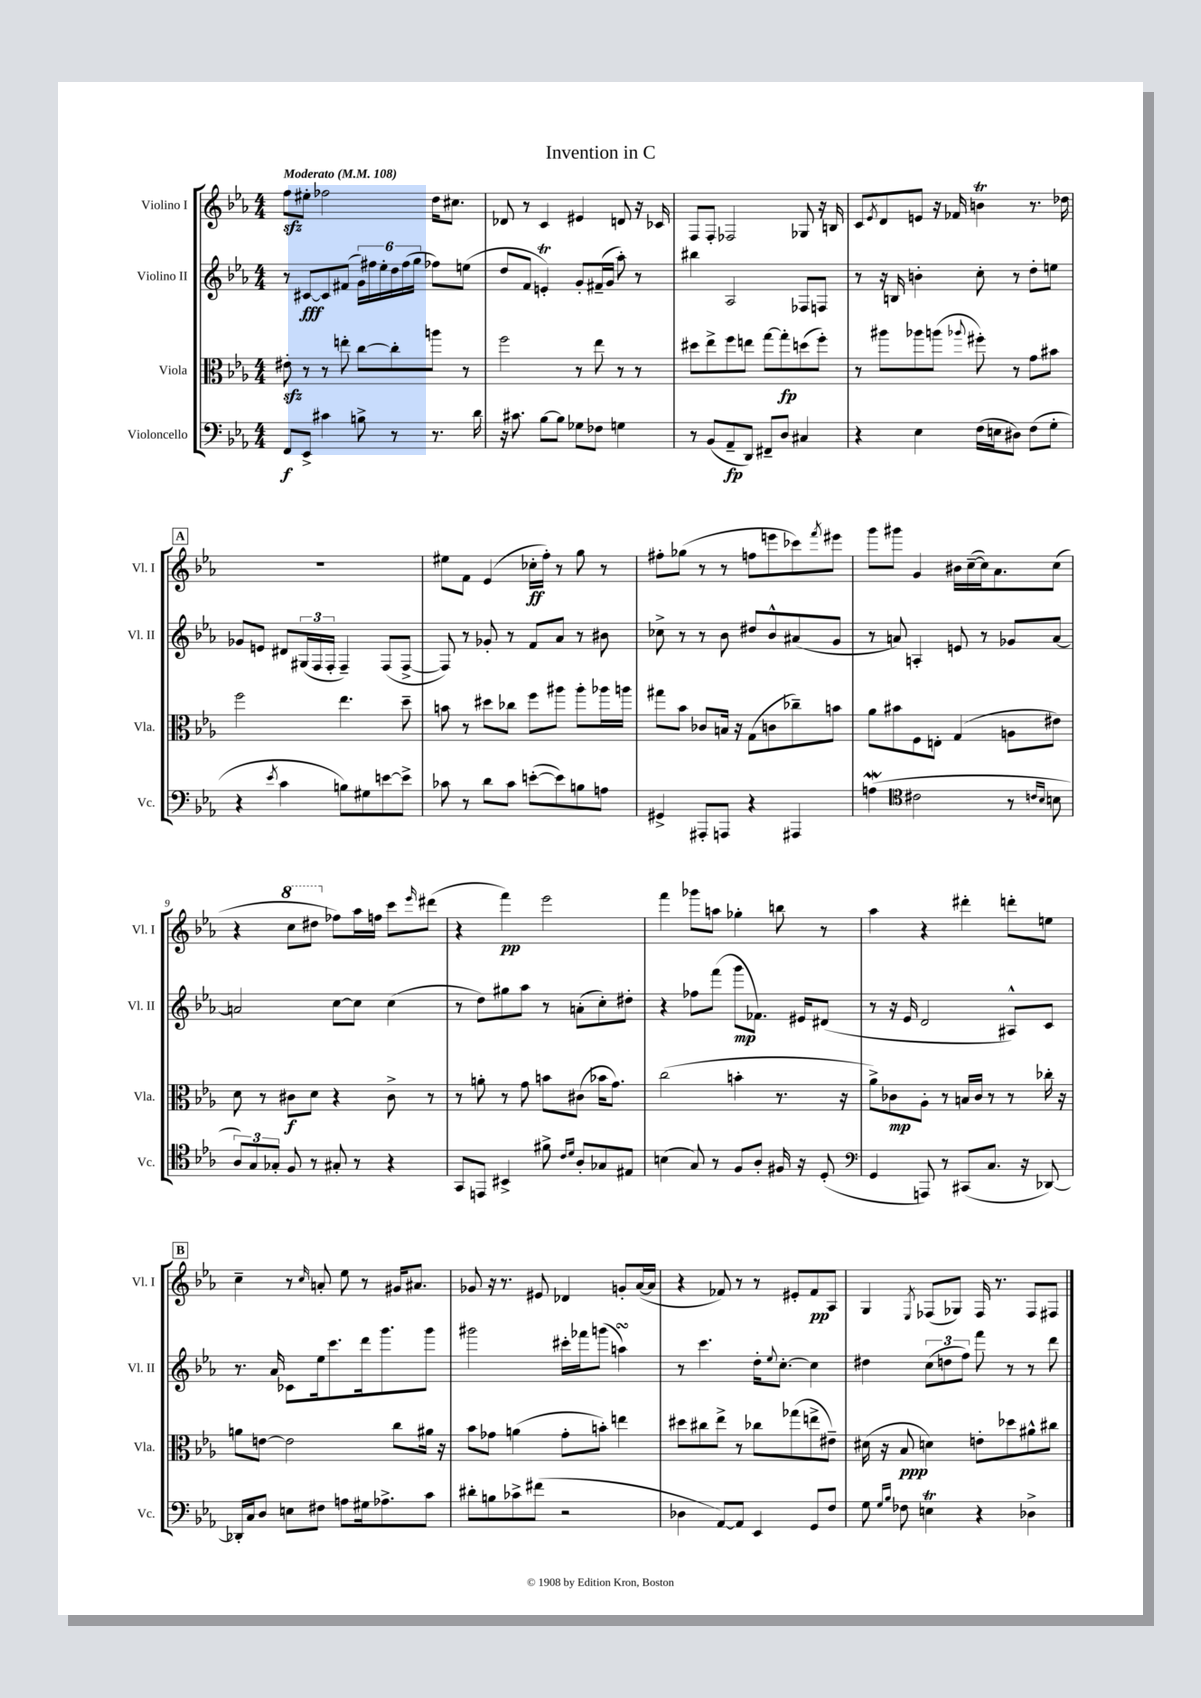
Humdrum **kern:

**kern	**kern	**kern	**kern
*staff4	*staff3	*staff2	*staff1
*clefF4	*clefC3	*clefG2	*clefG2
*k[b-e-a-]	*k[b-e-a-]	*k[b-e-a-]	*k[b-e-a-]
*M4/4	*M4/4	*M4/4	*M4/4
*MM108	*MM108	*MM108	*MM108
8FF	8e#'	8r	8ff
8EE-^	8r	[8c#	8ee#'
4c#	8r	8c#]	2ff-
.	8ee'	(8f#	.
8B^	[8cc	24g)	.
.	.	24ff#	.
.	.	24ee-'	.
8r	8cc']	24dd	.
.	.	(24ff#	.
.	.	24gg	.
8.r	8aa	8ff-)	16dd
.	.	.	8.cc#
.	8r	(8ee	.
16d	.	.	.
=	=	=	=
16r	2ff	8dd	8d-
8.c#	.	.	.
.	.	8f	8r
[8B-	.	4e')	4c
8B-]	.	.	.
8G-	8r	8g'	4e#
8F-	8ee-	(16f#~	.
.	.	16g	.
4G	8r	8aa-')	8d
.	8r	8r	16r
.	.	.	16c-
=	=	=	=
8r	8dd#	4bb#	8F
(8BB-	8ee-^	.	8F'
8AA-~	8ff	2A-	2F-
8DD)	8ee	.	.
8FF#~	[8gg	.	.
8D	8gg']	.	.
4C#	(8dd	8F-	8G-
.	8ff')	8F	16r
.	.	.	16B
=	=	=	=
4r	8r	8r	8c
.	.	.	8qe-
.	8aa#	16r	8d
.	.	16B	.
4E-	8aa-	4b'	8e
.	(8aa	.	16r
.	.	.	16f-
.	8qqaa-	.	.
(16F	8ff#')	8cc'	4b
16E	.	.	.
8D#)	8r	8r	.
(8F	8g	8dd'	8.r
8G'	8b#	8ee	.
.	.	.	16dd-
=	=	=	=
4r	2ff	8g-	1r
.	.	8e	.
8qe-	.	.	.
4c	.	8d#	.
.	.	(24G#	.
.	.	24F	.
.	.	24F'	.
8B)	4.ee-	4F~)	.
8G#	.	.	.
[8e	.	(8F	.
8e^]	8dd~	[8F^	.
=	=	=	=
8c-	8b	8F])	8ee#
8r	8r	8r	8f
8d	8dd#	8g-'	(4e-
8c-	8cc-	8r	.
([8e'	8ff	8f	16cc-'
.	.	.	16ff')
8e])	8aa#	8a-	8r
8B	8aa#'	8r	8gg
8A	16aa-	8b#	8r
.	16aa	.	.
=	=	=	=
4GG#^	8gg#	8cc-^	8ff#'
.	8b-	8r	(8gg-
8AAA#'	8c-	8r	8r
8AAA	16B	8b-	8r
.	16r	.	.
4r	(8G	8dd#	8ff
.	8c	8b-^^	8eee
4AAA#	8cc-~)	(8a#	8ccc-)
.	.	.	8qfff
.	8b	8g	8eee#
=	=	=	=
(4A	8a-	8r	8ggg
.	8b#	8a)	8ggg#
*clefC4	*	*	*
2c#	8F	4A'	4g
.	8E'	.	.
.	(4G	8e	16b#
.	.	.	([16cc~
.	.	8r	16cc])
.	.	.	8.a-
8r	8A	8g-	.
16qqc	.	.	.
16qqB-	.	.	.
8B	8e#)	[8a	(8cc
=	=	=	=
12A-)	8d	2a]	4r
12G	.	.	.
.	8r	.	.
12G-'	.	.	.
8F	8c#	.	8ccc
8r	8d	.	8ddd#
8G#'	4r	[8cc	8ff-)
8r	.	8cc]	16aa-
.	.	.	16ff
4r	8c#^	(4cc	8ccc
.	.	.	16qqeee-
.	8r	.	(8ddd#
=	=	=	=
8GG	8r	8r	4r
8EE	8a'	8dd)	.
4BB#^	8r	8gg#	4fff)
.	8g	8aa-	.
8f#^	8b	8r	2eee-
16qqc	.	.	.
16qqd	.	.	.
8A-'	(8c#	(8a'	.
8G-	16b-	8cc')	.
.	8.g)	.	.
8E#	.	8dd#'	.
=	=	=	=
(4B	(2cc	4r	4fff
8G)	.	8ff-	8ggg-
8r	.	(8fff	8aa
8F	4b'	8ggg	4gg-'
8A-'	.	8.f-)	.
16F#	8.r	.	8bb
16r	.	16e#	.
(8D'	.	(8d#	8r
.	16r	.	.
=	=	=	=
*clefF4	*	*	*
4GG	8a-^)	8r	4aa-
.	8c-	16r	.
.	.	16e-	.
8AAA)	8A-'	2d	4r
8r	8r	.	.
(8CC#	16B	.	4ddd#'
.	16c-	.	.
8.C	8r	.	.
.	8r	8A#^^)	8ddd'
16r	.	.	.
[8DD-)	16cc-'	8c	8ee
.	16r	.	.
=	=	=	=
16DD-']	8a	8.r	4cc~
16C	.	.	.
8D	[8e	.	.
.	.	16a-	.
8E	2e]	8c-	8r
.	.	.	16qqcc
8F#	.	16ee-	8a'
.	.	8.ccc	.
8A	.	.	8ee-
16G#	.	16ddd	8r
8.A-^	.	8.ggg	.
.	8cc	.	16g#
.	.	.	8.a#
8c	16a#	8ggg	.
.	16r	.	.
=	=	=	=
8d#'	8b-	2ggg#	8g-
8B	8g-	.	16r
.	.	.	8.r
8c-^	(4a	.	.
(8f#	.	.	8e#
2r	8g-'	16ccc#'	4d-
.	.	16fff-	.
.	8b')	(8ggg	.
.	4ee	4aa)	8g'
.	.	.	([16a-
.	.	.	16a-]
=	=	=	=
4D-	8dd#	8r	4r
.	8cc#	4.ccc	.
[8AA-)	8ee-^	.	8f-)
8AA-]	8r	.	8r
4EE-	8cc-	16dd'	8r
.	.	8qqee-	.
.	.	[8.cc'	.
.	(8gg-	.	8e#'
8GG	8ee^	4cc]	8f-
8F	8e#~)	.	8A-
=	=	=	=
8G	(16d#	4dd#	4G
.	16r	.	.
16qqG	.	.	.
16qqB-	.	.	.
8F-	8B-	.	.
.	.	.	8qE-
4E	4d)	(12cc	(8F-
.	.	12dd	.
.	.	.	8G-)
.	.	12ff)	.
4r	8e'	8fff	16F-
.	.	.	8.r
.	8dd-	8r	.
4D-^	8a#^^	8r	8F-
.	8cc#	8ddd	8F#
==	==	==	==
*-	*-	*-	*-
